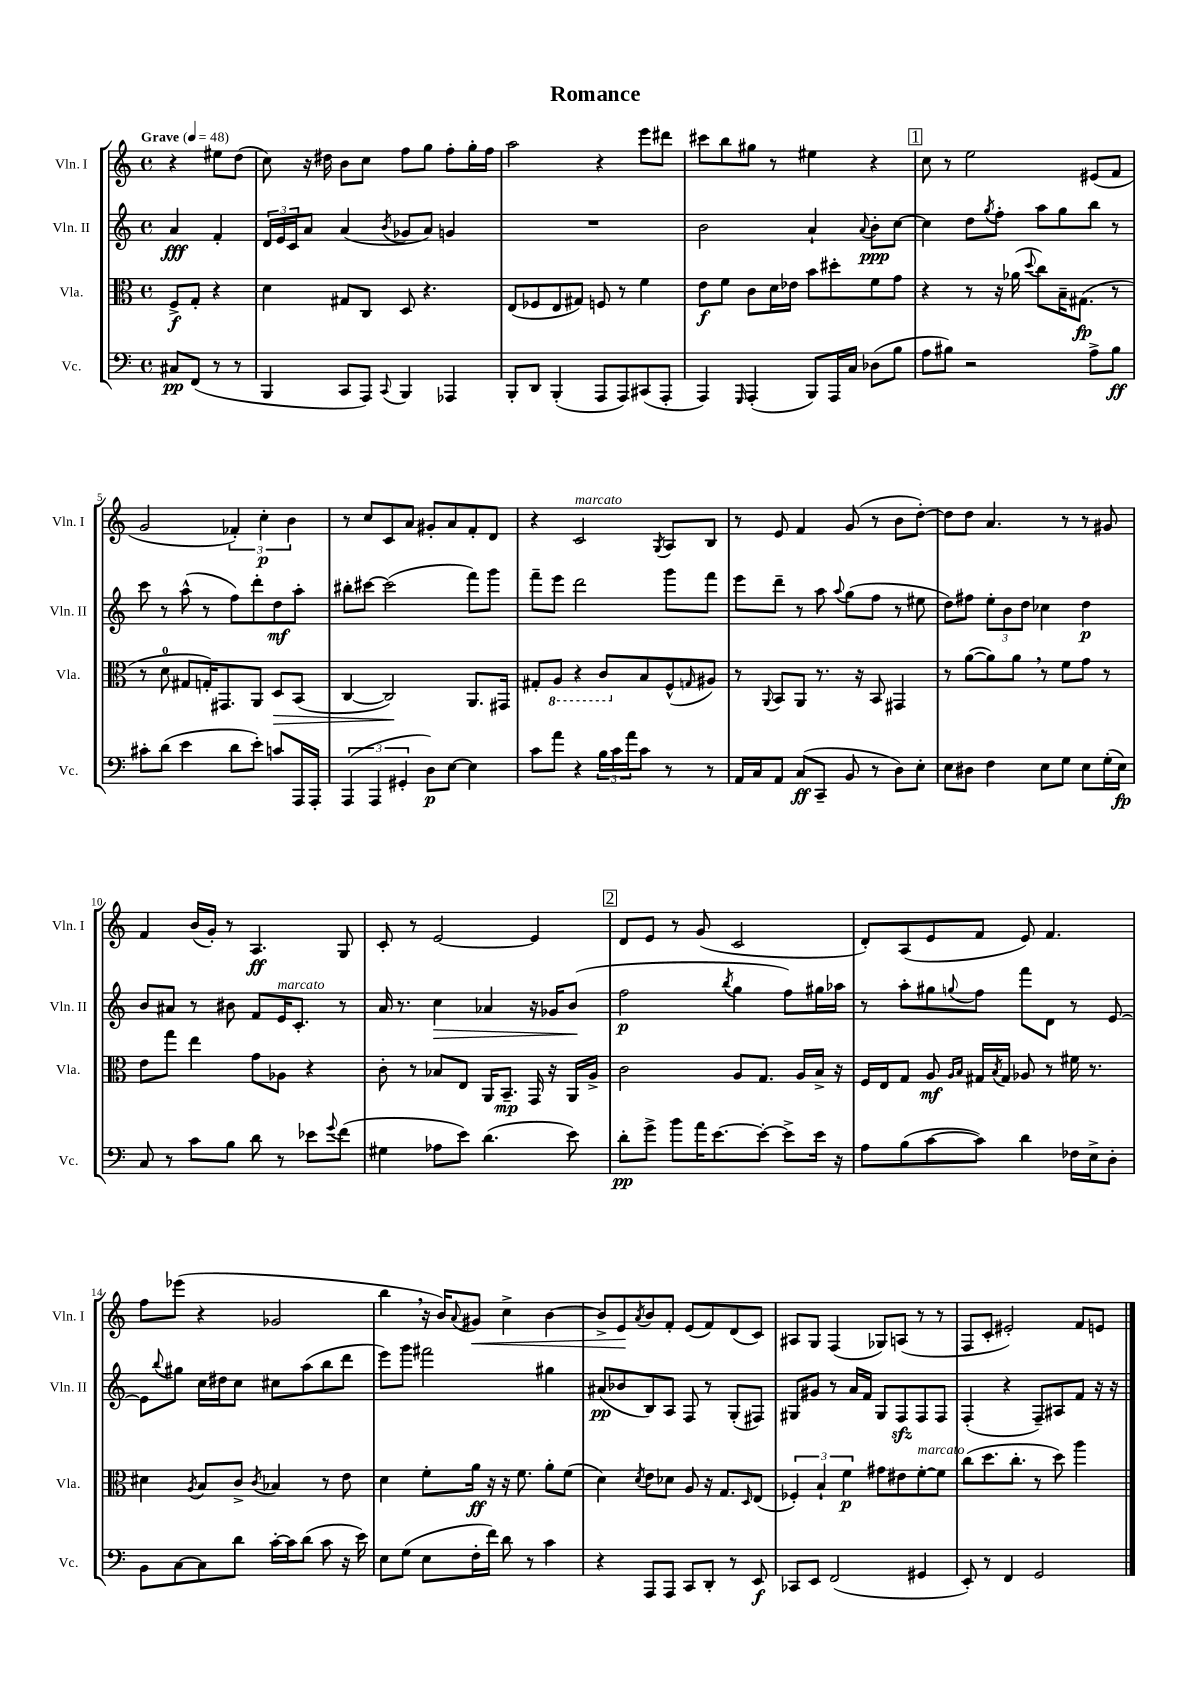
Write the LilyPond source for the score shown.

\header { title = "Romance" }
<<
\new StaffGroup <<
\new Staff = "s0" \with { instrumentName = "Vln. I" shortInstrumentName = "Vln. I" } {
    \clef treble \key c \major \defaultTimeSignature \time 4/4 \partial 2 \tempo "Grave" 4 = 48
    r4 eis''8 d''8( |
    c''8) r16 dis''16 b'8 c''8 f''8 g''8 f''8-. g''16-. f''16 |
    a''2 r4 e'''8 dis'''8 |
    cis'''8 b''8 gis''8 r8 eis''4 r4 |
    \mark \markup { \box "1" } c''8 r8 e''2 eis'8( f'8 |
    g'2 \tuplet 3/2 { fes'4-.) c''4-.\p b'4 } |
    r8 c''8 c'8 a'8 gis'8-. a'8 f'8-. d'8 |
    r4 c'2^\markup { \italic "marcato" } \acciaccatura { g8 } a8 b8 |
    r8 e'8 f'4 g'8( r8 b'8 d''8~-.) |
    d''8 d''8 a'4. r8 r8 gis'8 |
    f'4 b'16( g'16-.) r8 a4.\ff g8 |
    c'8-. r8 e'2~ e'4 |
    \mark \markup { \box "2" } d'8 e'8 r8 g'8( c'2 |
    d'8-.) a8( e'8 f'8 e'8) f'4. |
    f''8 ees'''8( r4 ges'2 |
    b''4 \breathe r16 b'16) \appoggiatura { a'8 } gis'8\< c''4-> b'4~ |
    b'8-> e'8\! \acciaccatura { a'8 } b'8 f'8-. e'8( f'8) d'8( c'8) |
    ais8 g8 f4( ges8) a8( r8 r8 |
    f8 c'8-. eis'2-.) f'8 e'8 \bar "|." |
}
\new Staff = "s1" \with { instrumentName = "Vln. II" shortInstrumentName = "Vln. II" } {
    \clef treble \key c \major \defaultTimeSignature \time 4/4 \partial 2
    a'4\fff f'4-. |
    \tuplet 3/2 { d'16 e'16 c'16 } a'8 a'4( \acciaccatura { b'8 } ges'8 a'8) g'4 |
    R1 |
    b'2 a'4-! \appoggiatura { a'8 } b'8-.\ppp c''8~ |
    \mark \markup { \box "1" } c''4 d''8 \acciaccatura { g''8 } f''8-. a''8 g''8 b''8 r8 |
    c'''8 r8 a''8-^( r8 f''8) d'''8-. d''8\mf a''8-. |
    bis''8-. cis'''8~ cis'''2( f'''8) g'''8 |
    f'''8-- e'''8 d'''2 g'''8 f'''8 |
    e'''8 d'''8-- r8 a''8 \appoggiatura { a''8 } g''8( f''8 r8 eis''8 |
    d''8) fis''8 \tuplet 3/2 { e''8-. b'8 d''8 } ces''4 d''4\p |
    b'8 ais'8 r8 bis'8 f'8 e'16^\markup { \italic "marcato" } c'8.-. r8 |
    a'16 r8. c''4\> aes'4 r16 ges'16 b'8\!( |
    \mark \markup { \box "2" } f''2\p \acciaccatura { b''8 } g''4 f''8) gis''16 aes''16 |
    r8 a''8-. gis''8 \appoggiatura { g''8 } f''8 f'''8 d'8 r8 e'8~ |
    e'8 \appoggiatura { b''8 } gis''8 c''16 dis''16 c''8 cis''8 a''8( b''8 d'''8 |
    e'''8) g'''8 fis'''2 gis''4 |
    ais'8\pp( bes'8 b8) a8 f8 r8 g8-.( fis8) |
    gis8 gis'8 r8 a'16 f'16 gis8 f8\sfz f8 f8 |
    f4-.( r4 f8--) ais8 f'8 r16 r16 \bar "|." |
}
\new Staff = "s2" \with { instrumentName = "Vla." shortInstrumentName = "Vla." } {
    \clef alto \key c \major \defaultTimeSignature \time 4/4 \partial 2
    f8->\f g8-. r4 |
    d'4 gis8 c8 d8 r4. |
    e8( fes8 e8 gis8) f8 r8 f'4 |
    e'8\f f'8 c'8 d'16 ees'16 b'8 dis''8-. f'8 g'8 |
    \mark \markup { \box "1" } r4 r8 r16 aes'16( \appoggiatura { d''8 } c''8) b16-- gis8.\fp( r8 |
    r8 d'8-0 gis8 g16-.) gis,8. a,8 d8\> b,8( |
    c4~ c2\!) a,8. gis,16 |
    gis8-. \ottava #-1 a,8 r4 c8 \ottava #0 b8 f8-^( \grace { g16 } ais8) |
    r8 \appoggiatura { a,8 } b,8 a,8 r8. r16 b,8 gis,4 |
    r8 a'8~( a'8) a'8 \breathe r8 f'8 g'8 r8 |
    e'8 g''8 e''4 g'8 aes8 r4 |
    c'8-. r8 bes8 e8 a,16 b,8.--\mp g,16 r16 a,16 a16-> |
    \mark \markup { \box "2" } c'2 a8 g8. a16 b16-> r16 |
    f16 e16 g8 a8\mf \grace { a16 b16 } gis16 \acciaccatura { b8 } gis16 aes8 r8 fis'16 r8. |
    dis'4 \acciaccatura { a8 } b8 c'8-> \acciaccatura { c'8 } bes4 r8 e'8 |
    d'4 f'8-. a'16\ff r16 r16 f'8. a'8-. f'8( |
    d'4) \acciaccatura { d'8 } e'8 des'8 a8 r16 g8. \grace { d16 } e8( |
    \tuplet 3/2 { fes4-.) b4-! f'4\p } gis'8 eis'8 f'8~-.^\markup { \italic "marcato" } f'8 |
    c''8( d''8. c''8.-. r8 d''8) a''4 \bar "|." |
}
\new Staff = "s3" \with { instrumentName = "Vc." shortInstrumentName = "Vc." } {
    \clef bass \key c \major \defaultTimeSignature \time 4/4 \partial 2
    cis8\pp f,8( r8 r8 |
    b,,4 c,8 a,,8) \appoggiatura { c,8 } b,,4 aes,,4 |
    b,,8-. d,8 b,,4-.( a,,8 a,,8) cis,8( a,,8-. |
    a,,4) \grace { g,,16 } a,,4-.( b,,8) a,,16 c16 des8( b8 |
    \mark \markup { \box "1" } a8 bis8) r2 a8-> bis8\ff |
    cis'8-. d'8( e'4 d'8 e'8-.) c'8 a,,16 a,,16-. |
    \tuplet 3/2 { a,,4( a,,4 gis,4-. } d8\p) e8~ e4 |
    c'8 a'8 r4 \tuplet 3/2 { b16 c'16 a'16 } c'8 r8 r8 |
    a,16 c16 a,8 c8\ff( c,8-- b,8 r8 d8) e8-. |
    e8 dis8 f4 e8 g8 e8 g16-.( e16\fp) |
    c8 r8 c'8 b8 d'8 r8 ees'8 \appoggiatura { g'8 } f'8( |
    gis4 aes8 e'8) d'4.( e'8) |
    \mark \markup { \box "2" } d'8-.\pp g'8-> b'8 a'16 e'8.~ e'8~-. e'8-> e'16 r16 |
    a8 b8( c'8~ c'8) d'4 fes16 e16-> d8-. |
    b,8 c8~ c8 d'8 c'16~-. c'16 d'8( c'8 r16 e'16) |
    e8 g8( e8 f16-. f'16) d'8 r8 c'4 |
    r4 a,,8 a,,8 c,8 d,8-. r8 e,8\f |
    ces,8 e,8 f,2( gis,4 |
    e,8-.) r8 f,4 g,2 \bar "|." |
}
>>
>>
